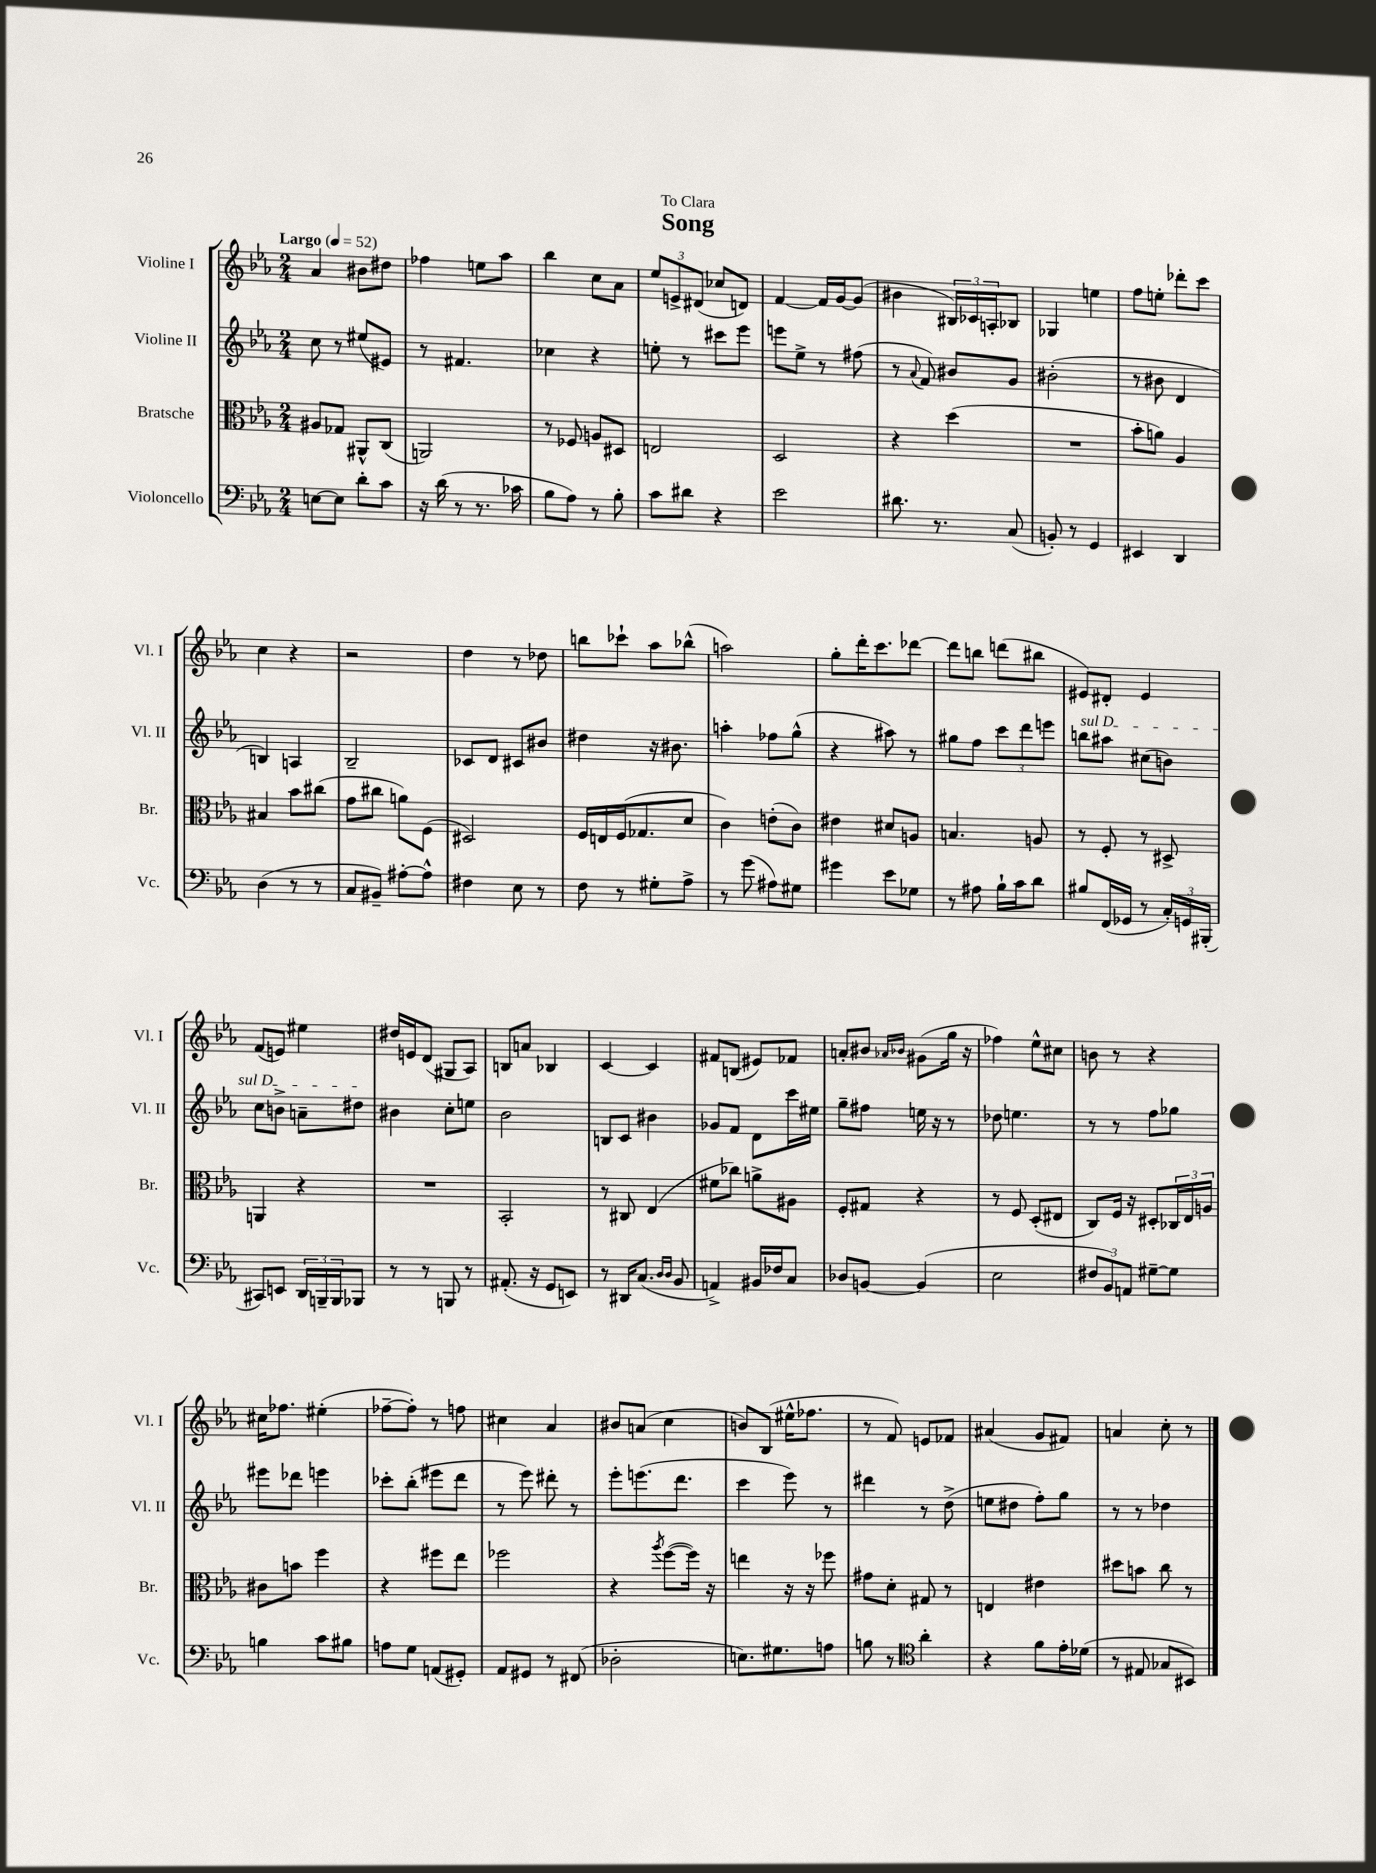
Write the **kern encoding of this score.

**kern	**kern	**kern	**kern
*staff4	*staff3	*staff2	*staff1
*clefF4	*clefC3	*clefG2	*clefG2
*k[b-e-a-]	*k[b-e-a-]	*k[b-e-a-]	*k[b-e-a-]
*M2/4	*M2/4	*M2/4	*M2/4
*MM52	*MM52	*MM52	*MM52
[8E	8A#	8cc	4a-
8E]	8G-	8r	.
8d'	8AA#^^	(8ee#	8b#
8c	(8C	8e#)	8dd#
=	=	=	=
16r	2AA)	8r	4ff-
(16d	.	.	.
8r	.	4.f#	.
8.r	.	.	8ee
.	.	.	8aa-
16c-	.	.	.
=	=	=	=
8B-	8r	4cc-	4bb-
8A-)	8F-	.	.
8r	8A	4r	8cc
8B-'	8D#	.	8a-
=	=	=	=
8c	2E	8ee'	12ee-
.	.	.	12e^
8d#	.	8r	.
.	.	.	(12d#
4r	.	8ccc#	8cc-
.	.	8eee-	8d)
=	=	=	=
2e-	2D	8eee	[4f
.	.	8ee-^	.
.	.	8r	16f]
.	.	.	[16g
.	.	(8ff#	(8g]
=	=	=	=
8.d#	4r	8r	4b#
.	.	8qqa-	.
.	.	8f)	.
8.r	.	.	.
.	(4dd	8b#	24B#)
.	.	.	24c-
.	.	.	24A'
(8C	.	8g	8B-
=	=	=	=
8BB')	2r	(2b#'	4G-
8r	.	.	.
4GG	.	.	4ee
=	=	=	=
4EE#	8b-'	8r	8ff
.	8a)	8b#	8ee'
4DD	4A-	4d	8ddd-'
.	.	.	8ccc
=	=	=	=
(4D	4B#	4B)	4cc
8r	8b-	4A	4r
8r	(8cc#	.	.
=	=	=	=
8C	8g	2B-~	2r
8BB#~)	8cc#	.	.
[8A#'	8a)	.	.
8A#^^]	(8F	.	.
=	=	=	=
4F#	2D#)	8c-	4dd
.	.	8d	.
8E-	.	8c#	8r
8r	.	8b#	8dd-
=	=	=	=
8F	16F	4dd#	8bb
.	16E	.	.
8r	(16F	.	8ccc-`
.	8.G-	.	.
8G#'	.	16r	8aa-
.	.	8.b#	.
8A-^	8d	.	(8bb-^^
=	=	=	=
8r	4c)	4aa'	2aa)
(8g	.	.	.
8A#)	(8e'	8ff-	.
8G#	8c)	(8gg^^	.
=	=	=	=
4g#	4e#	4r	8gg'
.	.	.	16ddd'
.	.	.	8.ccc
8e-	8d#	8aa#)	.
8G-	8A	8r	[8ddd-
=	=	=	=
8r	4.B	8gg#	8ddd-]
8A#	.	8ff	8bb
16B-`	.	12ccc	(8ddd
16c	.	.	.
.	.	12ddd	.
8d	8A	.	8bb#
.	.	12eee	.
=	=	=	=
8B#	8r	8bb	8e#)
(16FF	8F'	8aa#	8d#'
16GG-	.	.	.
8r	8r	(8cc#	4e#
24C')	8D#^	8b)	.
24GG	.	.	.
(24BBB#'	.	.	.
=	=	=	=
8CC#)	4AA	8cc	(8f
8EE	.	8b^	8e)
24DD	4r	8a~	4ee#
24BBB~	.	.	.
24BBB	.	.	.
8BBB-	.	8dd#	.
=	=	=	=
8r	2r	4b#	16dd#
.	.	.	16e
8r	.	.	(8d
8BBB	.	8cc'	8G#
8r	.	8ee	8A-)
=	=	=	=
(8.AA#'	2BB-'	2b-	8B
.	.	.	8a
16r	.	.	.
8GG	.	.	4B-
8EE)	.	.	.
=	=	=	=
8r	8r	8B	[4c
16DD#	8C#	8c	.
(8.C	.	.	.
.	(4E-	4b#	4c]
16qqD	.	.	.
16qqD	.	.	.
8BB-	.	.	.
=	=	=	=
4AA^)	8f#	8g-	8f#
.	8cc-)	8f	(8B
16BB#	8a^	8d	8e#)
16F-	.	.	.
8C	8A#	16ccc	8f-
.	.	16ee#	.
=	=	=	=
8D-	8F'	8gg~	8a'
[8BB	8G#	8ff#	8b#
.	.	.	16qqa-
.	.	.	16qqb-
(4BB]	4r	16ee	(8g#
.	.	16r	.
.	.	8r	16gg
.	.	.	16r
=	=	=	=
2E-	8r	8dd-	4ff-)
.	8F	4.ee	.
.	(8D'	.	8ee-^^
.	8E#	.	8cc#
=	=	=	=
12F#	8C)	8r	8b
12BB-)	.	.	.
.	16F	8r	8r
12AA	.	.	.
.	16r	.	.
[8G#~	8D#'	8ff	4r
8G#]	24C-	8gg-	.
.	24E-	.	.
.	24A	.	.
=	=	=	=
4B	8c#	8eee#	16cc#
.	.	.	8.ff-
.	8b	8ddd-	.
8c	4ff	4eee	(4ee#'
8B#	.	.	.
=	=	=	=
8A	4r	8ccc-'	[8ff-~
8G	.	(8bb-'	8ff-'])
(8AA	8ff#	8eee#	8r
8GG#')	8ee-	8ddd	8ff
=	=	=	=
8AA-	2ff-	8r	4cc#
8GG#	.	8eee-)	.
8r	.	8ddd#'	4a-
(8FF#	.	8r	.
=	=	=	=
2D-'	4r	8eee-'	8b#
.	.	(8.eee	(8a
.	8qaa-	.	.
.	([8ff	.	4cc
.	.	8.ddd	.
.	16ff])	.	.
.	16r	.	.
=	=	=	=
8.E)	4ee	4ccc	8b)
.	.	.	(8B-
8.G#	.	.	.
.	16r	8eee-)	16ee#^^
.	16r	.	8.ff-
8A	8ff-	8r	.
=	=	=	=
8B	8g#	4ddd#	8r
8r	8d'	.	8f)
*clefC4	*	*	*
4a-'	8G#	8r	8e
.	8r	(8dd^	8f-
=	=	=	=
4r	4E	8ee	(4a#
.	.	8dd#	.
8f	4e#	8ff')	8g
16e-'	.	8gg	8f#)
(16d-	.	.	.
=	=	=	=
8r	8dd#	8r	4a
8E#	8b	8r	.
8G-	8cc	4dd-	8cc'
8BB#)	8r	.	8r
==	==	==	==
*-	*-	*-	*-
